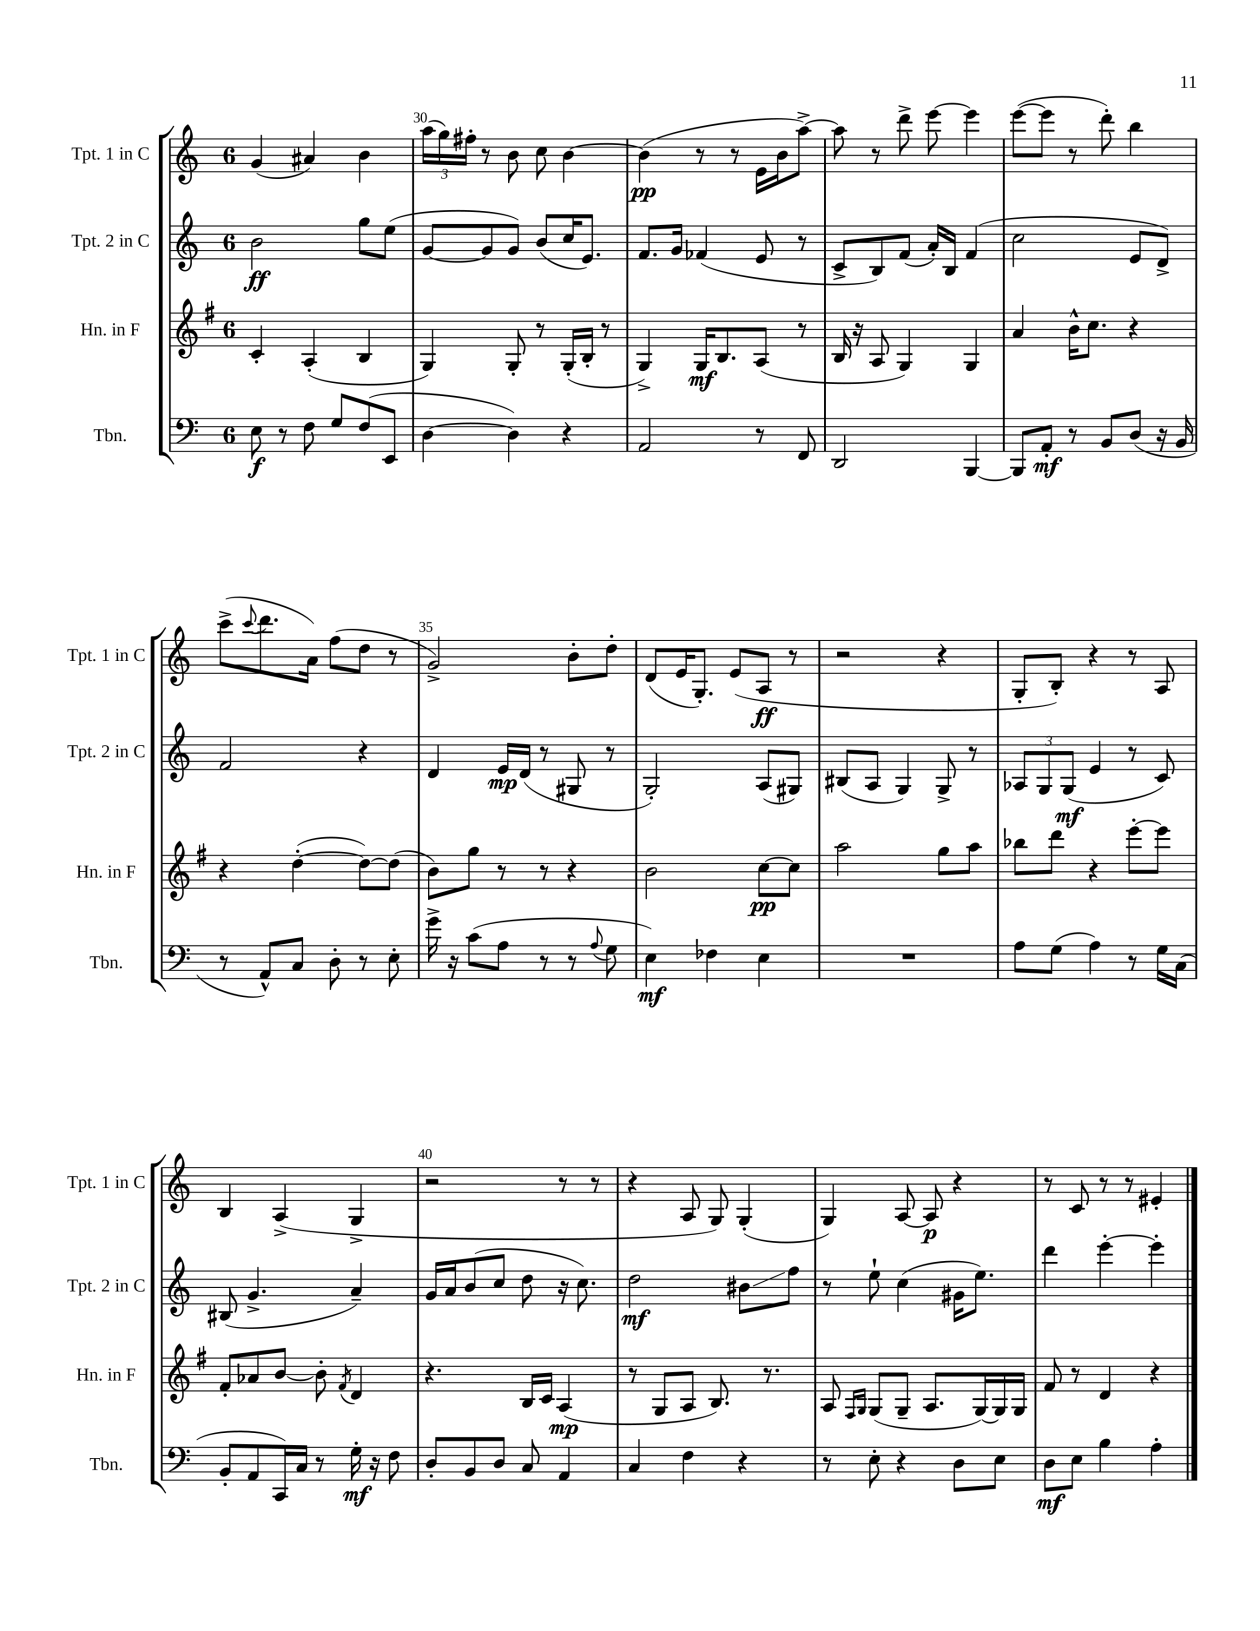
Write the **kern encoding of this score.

**kern	**kern	**kern	**kern
*staff4	*staff3	*staff2	*staff1
*clefF4	*clefG2	*clefG2	*clefG2
*k[]	*k[f#]	*k[]	*k[]
*M6/8	*M6/8	*M6/8	*M6/8
8E	4c'	2b	(4g
8r	.	.	.
8F	(4A'	.	4a#)
8G	.	.	.
(8F	4B	8gg	4b
8EE	.	(8ee	.
=	=	=	=
[4D	4G)	[8g	(24aa
.	.	.	24gg)
.	.	.	24ff#'
.	.	8g]	8r
4D])	8G'	8g)	8b
.	8r	(8b	8cc
4r	(16G'	16cc	[4b
.	16B'	8.e)	.
.	8r	.	.
=	=	=	=
2AA	4G^)	8.f	(4b]
.	.	16g	.
.	16G	(4f-	8r
.	8.B	.	.
.	.	.	8r
8r	(8A	8e	16e
.	.	.	16b
8FF	8r	8r	[8aa^)
=	=	=	=
2DD	16B	8c^	8aa]
.	16r	.	.
.	8A	8B)	8r
.	4G)	(8f	8ddd^
.	.	16a')	[8eee
.	.	16B	.
[4BBB	4G	(4f	4eee]
=	=	=	=
8BBB]	4a	2cc	([8eee
8AA'	.	.	8eee]
8r	16b^^	.	8r
.	8.cc	.	.
8BB	.	.	8ddd')
(8D	4r	8e	4bb
16r	.	8d^)	.
16BB	.	.	.
=	=	=	=
8r	4r	2f	(8ccc^
.	.	.	8qqccc
8AA^^)	.	.	8.ddd
8C	([4dd'	.	.
.	.	.	16a)
8D'	.	.	(8ff
8r	8dd_)	4r	8dd
8E'	(8dd]	.	8r
=	=	=	=
16g^	8b)	4d	2g^)
16r	.	.	.
(8c	8gg	.	.
8A	8r	16e	.
.	.	(16d	.
8r	8r	8r	.
8r	4r	8G#	8b'
8qqA	.	.	.
8G	.	8r	8dd'
=	=	=	=
4E)	2b	2G')	(8d
.	.	.	16e
.	.	.	8.G')
4F-	.	.	.
.	.	.	(8e
4E	[8cc	(8A	8A
.	8cc]	8G#)	8r
=	=	=	=
2.r	2aa	(8B#	2r
.	.	8A	.
.	.	4G)	.
.	8gg	8G^	4r
.	8aa	8r	.
=	=	=	=
8A	8bb-	12A-	8G'
.	.	12G	.
(8G	8ddd	.	8B')
.	.	(12G	.
4A)	4r	4e	4r
8r	[8eee'	8r	8r
16G	8eee]	8c)	8A
(16C	.	.	.
=	=	=	=
8BB'	8f#'	(8B#	4B
8AA	8a-	4.g^	.
16CC)	[8b	.	(4A^
16C	.	.	.
8r	8b']	.	.
.	8qf#	.	.
16G'	4d	4a~)	4G^
16r	.	.	.
8F	.	.	.
=	=	=	=
8D'	4.r	16g	2r
.	.	16a	.
8BB	.	(8b	.
8D	.	8cc	.
8C	16B	8dd	.
.	16c	.	.
4AA	(4A	16r	8r
.	.	8.cc)	.
.	.	.	8r
=	=	=	=
4C	8r	2dd	4r
.	8G	.	.
4F	8A	.	8A
.	8.B)	.	8G)
4r	.	8b#	(4G'
.	8.r	.	.
.	.	8ff	.
=	=	=	=
8r	8A	8r	4G)
.	16qqF#	.	.
.	16qqG	.	.
8E'	(8G	8ee`	.
4r	8G~	(4cc	[8A
.	8.A	.	8A]
8D	.	16g#	4r
.	[16G)	8.ee)	.
8E	16G]	.	.
.	16G	.	.
=	=	=	=
8D	8f#	4ddd	8r
8E	8r	.	8c
4B	4d	[4eee'	8r
.	.	.	8r
4A'	4r	4eee']	4e#'
==	==	==	==
*-	*-	*-	*-
